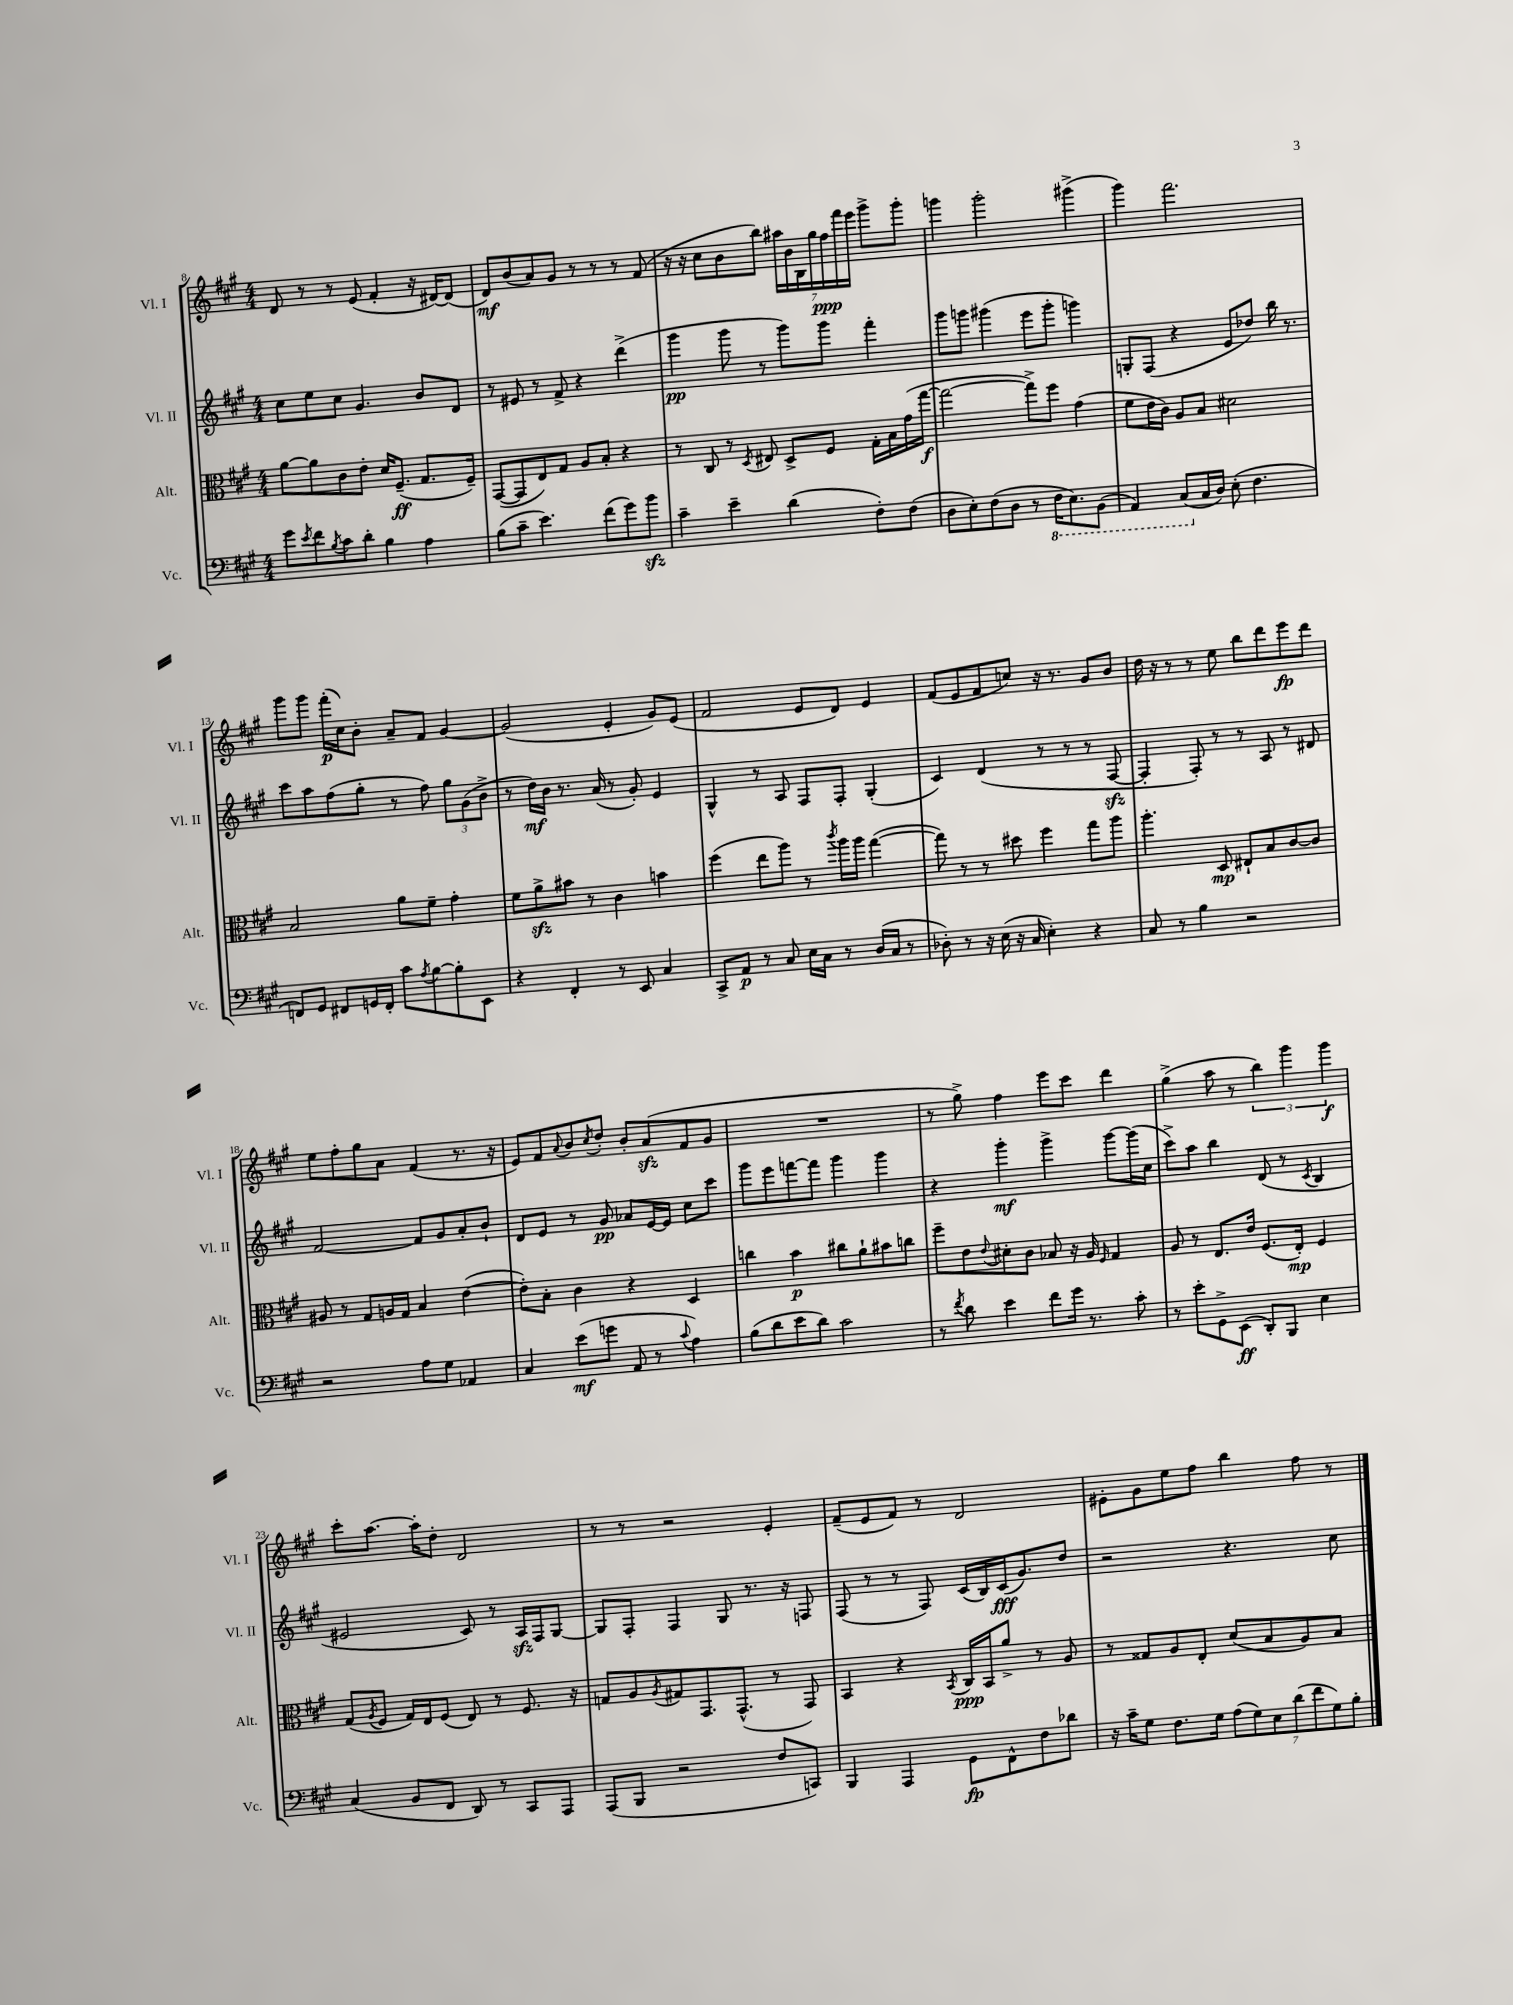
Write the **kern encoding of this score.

**kern	**dynam	**kern	**dynam	**kern	**dynam	**kern	**dynam
*part4	*part4	*part3	*part3	*part2	*part2	*part1	*part1
*staff4	*staff4	*staff3	*staff3	*staff2	*staff2	*staff1	*staff1
*I"Vc.	*	*I"Alt.	*	*I"Vl. II	*	*I"Vl. I	*
*I'Vc.	*	*I'Alt.	*	*I'Vl. II	*	*I'Vl. I	*
*clefF4	*	*clefC3	*	*clefG2	*	*clefG2	*
*k[f#c#g#]	*	*k[f#c#g#]	*	*k[f#c#g#]	*	*k[f#c#g#]	*
*M4/4	*	*M4/4	*	*M4/4	*	*M4/4	*
=8	=8	=8	=8	=8	=8	=8	=8
8g#\L	.	[8a\L	.	8cc#\L	.	8d/	.
8qe/	.	.	.	.	.	.	.
8f#\	.	8a\]	.	8ee\	.	8r	.
8qB/	.	.	.	.	.	.	.
8c#\	.	8c#\	.	8cc#\J	.	8r	.
8d'\J	.	8e'\J	.	4.g#/	.	(8e/	.
4B\	.	16d/KL	.	.	.	4f#'/	.
.	.	(8.F#~/J	ff	.	.	.	.
4A\	.	8.G#/L	.	8b/L	.	16r	.
.	.	.	.	.	.	[16d#X/KL)	.
.	.	.	.	8d/J	.	(8d#/J]	.
.	.	16F#~/Jk)	.	.	.	.	.
=9	=9	=9	=9	=9	=9	=9	=9
(8B\L	.	([8GG#/L	.	8r	.	8d/L)	mf
8c#~\J	.	8GG#/]	.	8e#X/	.	(8b/	.
4.e\)	.	8E/)	.	8r	.	8a/)	.
.	.	8G#/J	.	8f#^/	.	8g#/J	.
.	.	8A/L	.	4r	.	8r	.
(8f#\L	.	8B'/J	.	.	.	8r	.
8g#\)	.	4r	.	(4ddd^\	.	8r	.
8bzz\J	.	.	.	.	.	(8f#/	.
=10	=10	=10	=10	=10	=10	=10	=10
4c#~\	.	8r	.	4ggg#\	pp	16r	.
.	.	.	.	.	.	16r	.
.	.	8C#/	.	.	.	8cc#\L	.
4e~\	.	8r	.	8ggg#\	.	8b\	.
.	.	8qD/	.	.	.	.	.
.	.	8E#X/	.	8r	.	8bb\J)	.
(4d\	.	8D^/L	.	8ggg#\L)	.	28aa#X\LL	.
.	.	.	.	.	.	28b\	.
.	.	.	.	.	.	28B\	.
.	.	.	.	.	.	28gg#\	.
.	.	8F#/J	.	8ggg#\J	.	.	.
.	.	.	.	.	.	28ff#\	ppp
.	.	.	.	.	.	28fff#\	.
.	.	.	.	.	.	28eee\JJ	.
8F#'\L)	.	16G#'\LL	.	4fff#'\	.	8ggg#^\L	.
.	.	16B\	.	.	.	.	.
(8F#\J	.	(16g#\	.	.	.	8ggg#'\J	.
.	.	[16gg#\JJ	f	.	.	.	.
=11	=11	=11	=11	=11	=11	=11	=11
8D\L	.	2gg#\_	.	8ggg#\L	.	4gggn\	.
8E'\)	.	.	.	8gggn\J	.	.	.
(8F#\	.	.	.	(4ggg#X\	.	2ggg'\	.
8D\J	.	.	.	.	.	.	.
8r	.	8gg#^\L])	.	8eee\L	.	.	.
*8ba	*	*	*	*	*	*	*
16FF#\KL	.	8ff#\J	.	8ggg#'\J	.	.	.
8.EE\)	.	.	.	.	.	.	.
.	.	(4g#\	.	4gggn\)	.	(4ggg#X^\	.
(8BBB\J	.	.	.	.	.	.	.
=12	=12	=12	=12	=12	=12	=12	=12
4AAA/)	.	8f#\L	.	8Gn'/L	.	4ggg#\)	.
.	.	16e\L	.	(8F#/J	.	.	.
.	.	16c#\JJ)	.	.	.	.	.
(8CC#/L	.	8A/L	.	4r	.	2.fff#\	.
*X8ba	*	*	*	*	*	*	*
16C#/L	.	8B/J	.	.	.	.	.
16D/JJ)	.	.	.	.	.	.	.
(8E'\	.	2d#X\	.	8e/L	.	.	.
4.F#\	.	.	.	8dd-X/J)	.	.	.
.	.	.	.	16bb\	.	.	.
.	.	.	.	8.r	.	.	.
!!LO:LB:g=z
=13	=13	=13	=13	=13	=13	=13	=13
8FFn/L)	.	2B/	.	8ccc#\L	.	8ggg#\L	.
8GG#/J	.	.	.	8aa\	.	8ggg#\J	.
8FF#X/L	.	.	.	(8ff#\	.	(16fff#'\LL	p
.	.	.	.	.	.	16cc#\J)	.
16GGn/L	.	.	.	8gg#'\J	.	8b'\J	.
16FF#'/JJ	.	.	.	.	.	.	.
8c#\L	.	8a\L	.	8r	.	8a~/L	.
8qA/	.	.	.	.	.	.	.
[8B\	.	8f#~\J	.	8ff#\)	.	8f#/J	.
8B'\]	.	4g#'\	.	12gg#\L	.	[4g#/	.
.	.	.	.	(12g#\	.	.	.
8EE\J	.	.	.	.	.	.	.
.	.	.	.	12b^\J	.	.	.
=14	=14	=14	=14	=14	=14	=14	=14
4r	.	8f#\L	.	8r	.	(2g#/]	.
.	.	8azz^\	.	16dd\LL)	mf	.	.
.	.	.	.	16b\JJ	.	.	.
4FF#'/	.	8b#X\J	.	8.r	.	.	.
.	.	8r	.	.	.	.	.
.	.	.	.	(16a/	.	.	.
8r	.	4c#\	.	8r	.	4e'/	.
8EE/	.	.	.	8g#'/)	.	.	.
4C#/	.	4bn\	.	4e/	.	8g#/L)	.
.	.	.	.	.	.	(8e/J	.
=15	=15	=15	=15	=15	=15	=15	=15
8CC#^/L	.	(4ff#\	.	4G#^^/	.	2f#/	.
8AA/J	p	.	.	.	.	.	.
8r	.	8ee\L	.	8r	.	.	.
8C#/	.	8aa\J)	.	8A/	.	.	.
16E\LL	.	8r	.	8F#/L	.	8e/L	.
16C#\JJ	.	.	.	.	.	.	.
.	.	8qccc#/	.	.	.	.	.
8r	.	16aa\LL	.	8F#'/J	.	8d/J)	.
.	.	16aa\JJ	.	.	.	.	.
(16D/LL	.	([4gg#\	.	(4G#'/	.	4e/	.
16C#/JJ	.	.	.	.	.	.	.
8r	.	.	.	.	.	.	.
=16	=16	=16	=16	=16	=16	=16	=16
8D-X'\)	.	8gg#\])	.	4c#/)	.	(8f#/L	.
8r	.	8r	.	.	.	8e/	.
16r	.	8r	.	(4d/	.	8f#/	.
(16E\	.	.	.	.	.	.	.
16r	.	8dd#X\	.	.	.	8ccn/J)	.
16C#/	.	.	.	.	.	.	.
4E'\)	.	4ff#\	.	8r	.	16r	.
.	.	.	.	.	.	8.r	.
.	.	.	.	8r	.	.	.
4r	.	8gg#\L	.	8r	.	8g#/L	.
.	.	8aa\J	.	[8F#zz/	.	8b/J	.
=17	=17	=17	=17	=17	=17	=17	=17
8C#/	.	4.aa'\	.	4F#'/]	.	16dd\	.
.	.	.	.	.	.	16r	.
8r	.	.	.	.	.	8r	.
4B\	.	.	.	8F#'/)	.	8r	.
.	.	8D/	mp	8r	.	8ee\	.
2r	.	8E#X`/L	.	8r	.	8bb\L	.
.	.	8B/	.	8A/	.	8ddd\	.
.	.	[8c#/	.	8r	.	8eee\	fp
.	.	8c#/J]	.	8d#X/	.	8ddd\J	.
!!LO:LB:g=z
=18	=18	=18	=18	=18	=18	=18	=18
2r	.	8A#X/	.	[2f#/	.	8ee\L	.
.	.	8r	.	.	.	8ff#'\	.
.	.	8G#/L	.	.	.	8gg#\	.
.	.	16An/L	.	.	.	8a\J	.
.	.	16G#/JJ	.	.	.	.	.
8A\L	.	4B/	.	8f#/L]	.	(4f#/	.
8G#\J	.	.	.	8g#/	.	.	.
4AA-X/	.	([4e\	.	8a'/	.	8.r	.
.	.	.	.	8b`/J	.	.	.
.	.	.	.	.	.	16r	.
=19	=19	=19	=19	=19	=19	=19	=19
4C#/	.	8e'\L])	.	8d/L	.	8e/L)	.
.	.	8B'\J	.	8e/J	.	8f#/	.
.	.	.	.	.	.	8qqa/	.
(8e\L	mf	4c#\	.	8r	.	8b/	.
.	.	.	.	.	.	8qcc#/	.
8gn\J	.	.	.	8g#/	pp	8dd'/J	.
8AA/	.	4r	.	8a-X/L	.	8b'/L	.
8r	.	.	.	[16e/L	.	(8azz/	.
.	.	.	.	16e/JJ]	.	.	.
8qqc#/	.	.	.	.	.	.	.
4A\)	.	4D/	.	8cc#\L	.	8f#/	.
.	.	.	.	8ccc#\J	.	8g#/J	.
=20	=20	=20	=20	=20	=20	=20	=20
(8B\L	.	4ccn\	.	8ggg#\L	.	1r	.
8d\	.	.	.	8eee\	.	.	.
8e\	.	4b\	p	[8fffn\	.	.	.
8d\J)	.	.	.	8fff\J]	.	.	.
2c#\	.	8cc#X\L	.	4ggg#\	.	.	.
.	.	8a`\	.	.	.	.	.
.	.	8b#X\	.	4ggg#\	.	.	.
.	.	8ccn\J	.	.	.	.	.
=21	=21	=21	=21	=21	=21	=21	=21
8r	.	8ff#~\L	.	4r	.	8r	.
8qf#/	.	.	.	.	.	.	.
8d\	.	8e\	.	.	.	8gg#^\)	.
.	.	8qqe/	.	.	.	.	.
4e\	.	8d#X'\	.	4ggg#'\	mf	4ff#\	.
.	.	8c#\J	.	.	.	.	.
8f#\L	.	8B-X/	.	4ggg#^\	.	8eee\L	.
16g#\Jk	.	16r	.	.	.	8ccc#\J	.
8.r	.	16A/	.	.	.	.	.
.	.	16qqF#/	.	.	.	.	.
.	.	4G#/	.	[8ggg#\L	.	4ddd\	.
8c#'\	.	.	.	(16ggg#\L]	.	.	.
.	.	.	.	16cc#\JJ	.	.	.
=22	=22	=22	=22	=22	=22	=22	=22
8r	.	8A/	.	8ccc#^\L)	.	(4gg#^\	.
8e'\L	.	8r	.	8aa\J	.	.	.
8GG#^\	.	8.E/L	.	4bb\	.	8aa\	.
(8EE\J	ff	.	.	.	.	8r	.
.	.	16e/Jk	.	.	.	.	.
8DD'/L)	.	(8.F#/L	.	(8d/	.	6bb\)	.
8BBB/J	.	.	.	8r	.	.	.
.	.	.	.	.	.	6ggg#\	.
.	.	16E'/Jk)	mp	.	.	.	.
.	.	.	.	8qc#/	.	.	.
4E\	.	4F#/	.	4B/	.	.	.
.	.	.	.	.	.	6ggg#\	f
!!LO:LB:g=z
=23	=23	=23	=23	=23	=23	=23	=23
(4C#/	.	(8G#/L	.	2e#X/	.	8ccc#'\L	.
.	.	8qA/	.	.	.	.	.
.	.	8F#/J	.	.	.	[8.aa\J	.
8BB/L	.	16G#/LL)	.	.	.	.	.
.	.	16E/J	.	.	.	16aa'\KL]	.
8FF#/J	.	(8F#/J	.	.	.	8dd'\J	.
8DD/)	.	8E/)	.	8c#/)	.	2d/	.
8r	.	8r	.	8r	.	.	.
8CC#/L	.	8.F#/	.	16Azz/LL	.	.	.
.	.	.	.	16F#/J	.	.	.
8AAA/J	.	.	.	[8G#/J	.	.	.
.	.	16r	.	.	.	.	.
=24	=24	=24	=24	=24	=24	=24	=24
(8AAA/L	.	8Gn/L	.	8G#/L]	.	8r	.
8BBB/J	.	8A/	.	8F#'/J	.	8r	.
.	.	8qA/	.	.	.	.	.
2r	.	8G#X/	.	4F#/	.	2r	.
.	.	8.GG#/	.	.	.	.	.
.	.	.	.	8G#/	.	.	.
.	.	(8.GG#^^/J	.	.	.	.	.
.	.	.	.	8.r	.	.	.
8F#/L	.	8r	.	.	.	4e'/	.
.	.	.	.	16r	.	.	.
8CCn/J)	.	8GG#/)	.	8Fn/	.	.	.
=25	=25	=25	=25	=25	=25	=25	=25
4BBB/	.	4BB/	.	(8F#/	.	(8f#~/L	.
.	.	.	.	8r	.	8e/	.
4AAA/	.	4r	.	8r	.	8f#/J)	.
.	.	.	.	8F#/)	.	8r	.
.	.	8qBB/	.	.	.	.	.
8GG#\L	fp	16C#/LL	ppp	(16c#/LL	.	2d/	.
.	.	16BB/J	.	16B/)	.	.	.
8FF#^^\	.	8a^/J	.	(16c#/J	fff	.	.
.	.	.	.	8.g#/)	.	.	.
8F#\	.	8r	.	.	.	.	.
8d-X\J	.	8A/	.	8dd/J	.	.	.
=26	=26	=26	=26	=26	=26	=26	=26
16r	.	8r	.	2r	.	8e#X'\L	.
16c#~\KL	.	.	.	.	.	.	.
8G#\J	.	8G##X/L	.	.	.	8g#\	.
8.F#\L	.	8A/	.	.	.	8ee\	.
.	.	8E'/J	.	.	.	8ff#\J	.
16G#\Jk	.	.	.	.	.	.	.
(14A\L	.	(8d/L	.	4.r	.	4bb\	.
14G#\)	.	.	.	.	.	.	.
.	.	8B/	.	.	.	.	.
14E\	.	.	.	.	.	.	.
(14d\	.	.	.	.	.	.	.
.	.	8A/)	.	.	.	8ff#\	.
14f#\	.	.	.	.	.	.	.
14G#\)	.	.	.	.	.	.	.
.	.	8B/J	.	8cc#\	.	8r	.
14B'\J	.	.	.	.	.	.	.
==	==	==	==	==	==	==	==
*-	*-	*-	*-	*-	*-	*-	*-
